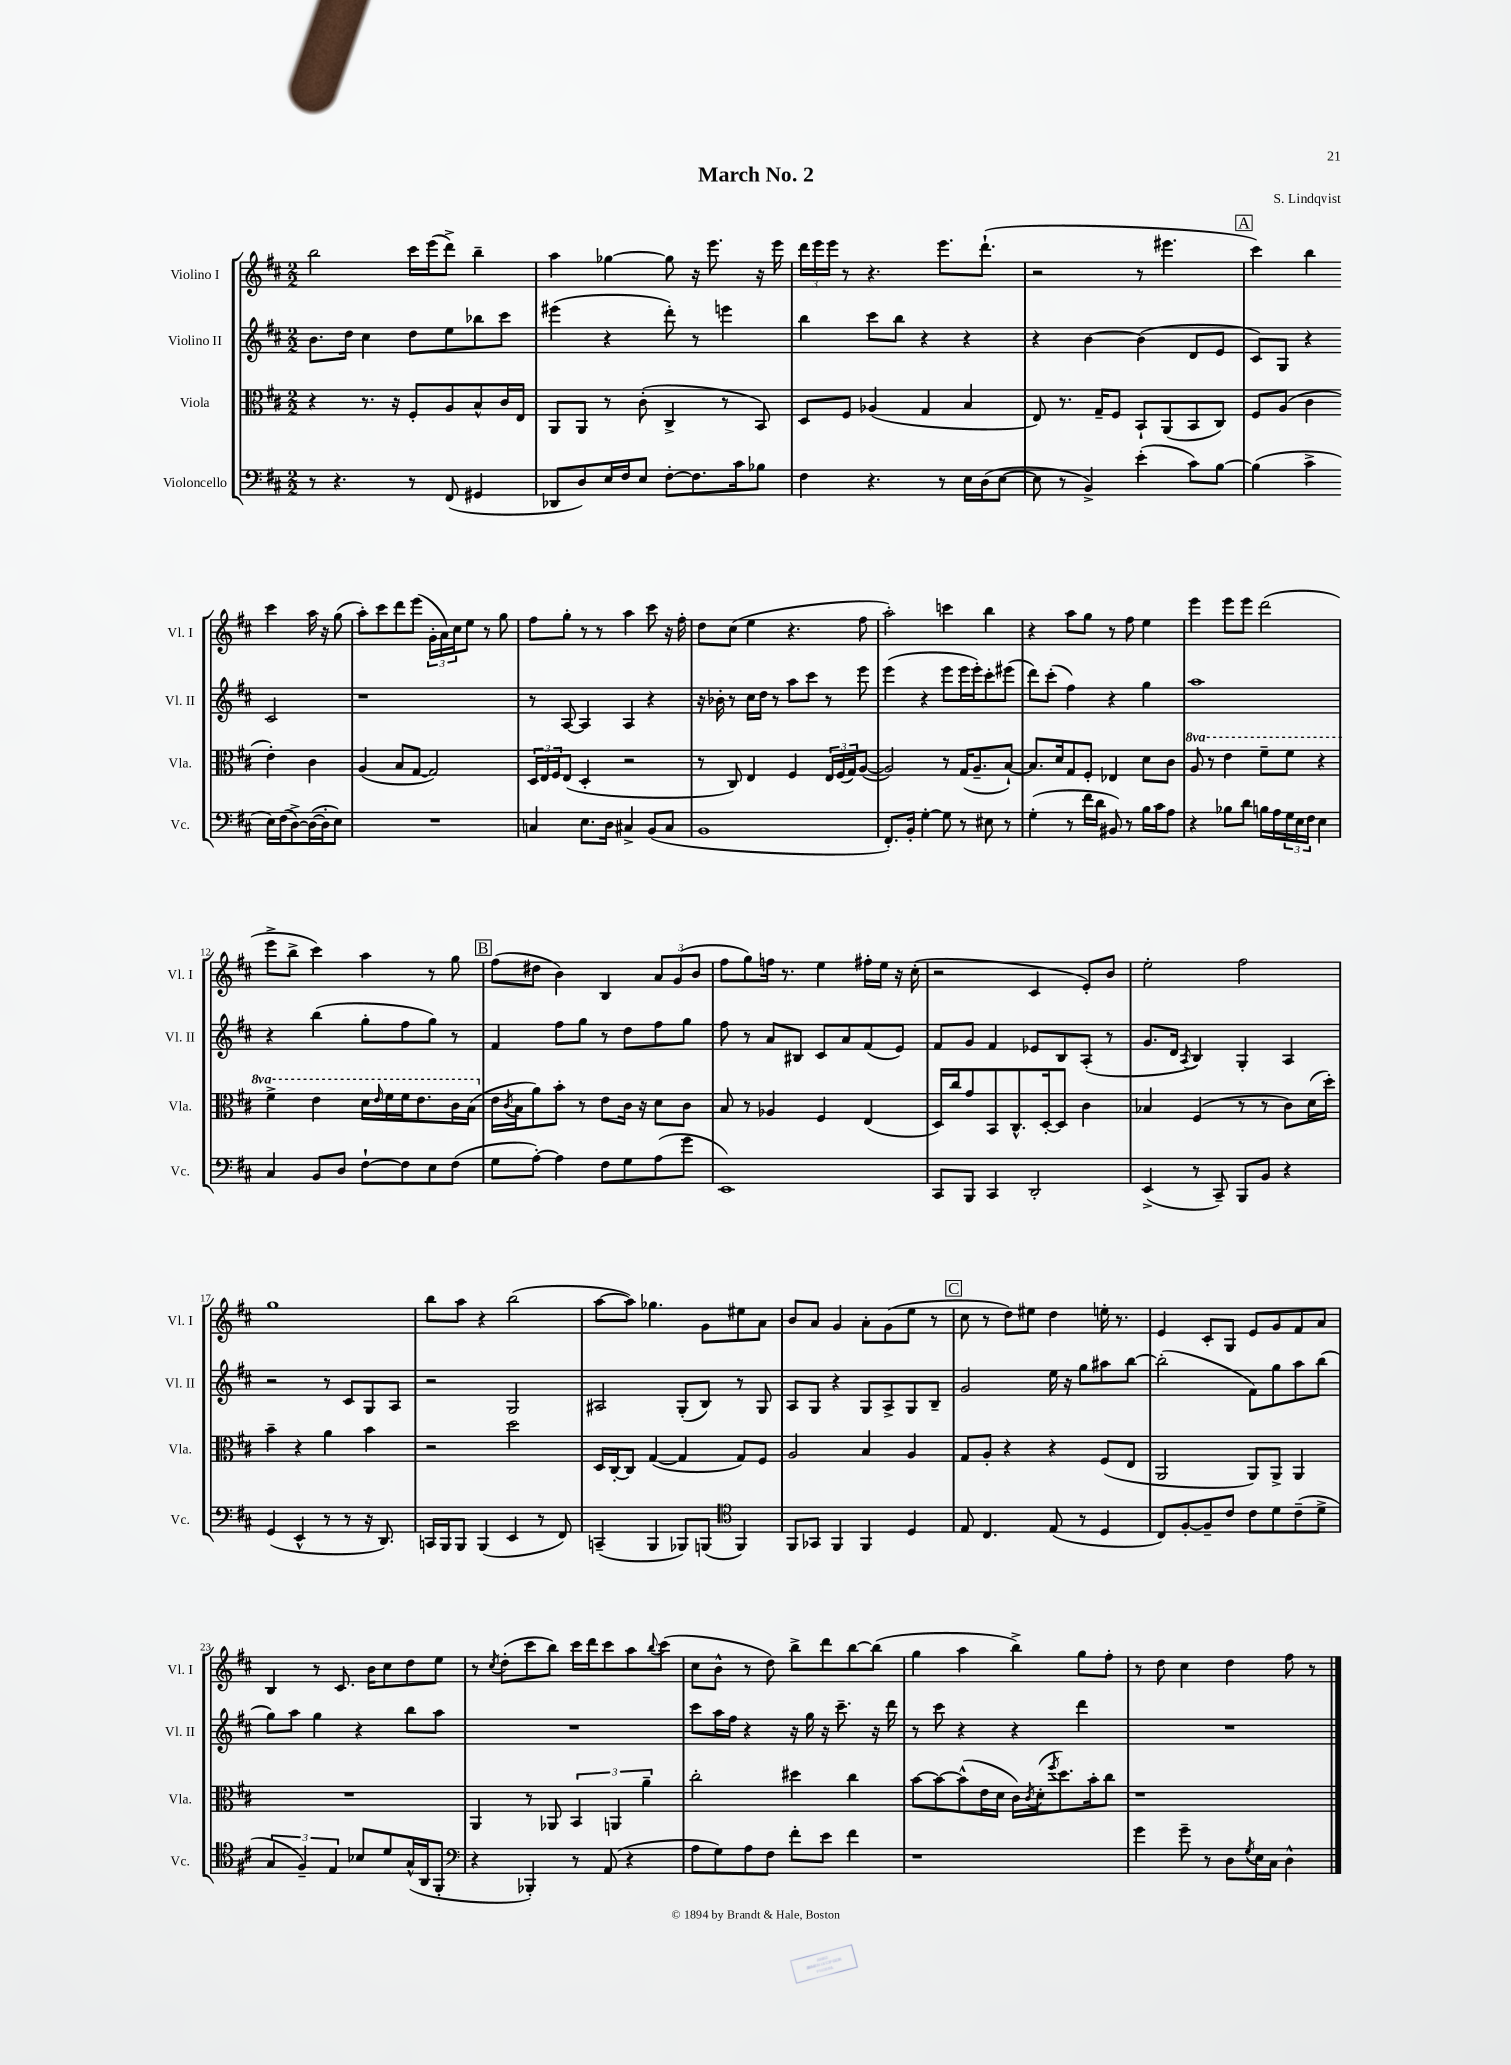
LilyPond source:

\header { title = "March No. 2" composer = "S. Lindqvist" }
<<
\new StaffGroup <<
\new Staff = "s0" \with { instrumentName = "Violino I" shortInstrumentName = "Vl. I" } {
    \clef treble \key d \major \numericTimeSignature \time 2/2
    b''2 cis'''16 e'''16( d'''8->) b''4-- |
    a''4 ges''4~ ges''8 r16 e'''8. r16 e'''16 |
    \tuplet 3/2 { d'''16 e'''16 e'''16 } r8 r4. e'''8. d'''8.-!( |
    r2 r8 eis'''4. |
    \mark \markup { \box "A" } cis'''4) b''4 cis'''4 a''16 r16 g''8( |
    a''8-.) cis'''8 d'''8 e'''8( \tuplet 3/2 { g'16-. a'16) cis''16 } e''8 r8 g''8 |
    fis''8 g''8-. r8 r8 a''4 cis'''8 r16 fis''16-. |
    d''8 cis''8( e''4 r4. fis''8 |
    a''2-.) c'''4 b''4 |
    r4 a''8 g''8 r8 fis''8 e''4 |
    e'''4 e'''8 e'''8 d'''2( |
    e'''8-> b''8-> cis'''4) a''4 r8 g''8 |
    \mark \markup { \box "B" } fis''8( dis''8 b'4) b4 \tuplet 3/2 { a'8 g'8( b'8 } |
    fis''8 g''8) f''16 r8. e''4 fis''16-. e''16 r16 cis''16-.( |
    r2 cis'4 e'8-.) b'8 |
    e''2-. fis''2 |
    g''1 |
    b''8 a''8 r4 b''2( |
    a''8~ a''8) ges''4. g'8 eis''8 a'8 |
    b'8 a'8 g'4 a'8-. g'8( e''8 r8 |
    \mark \markup { \box "C" } cis''8 r8 d''8) eis''8 d''4 e''16-. r8. |
    e'4 cis'8-. g8 e'8 g'8 fis'8 a'8 |
    b4 r8 cis'8. b'16 cis''8 d''8 e''8 |
    r8 \acciaccatura { cis''8 } d''8-.( cis'''8 b''8) cis'''16 d'''16 cis'''8 a''8 \appoggiatura { b''8 } cis'''8( |
    cis''8 b'8-^ r8 d''8) b''8-> d'''8 b''8~ b''8( |
    g''4 a''4 b''4->) g''8 fis''8-. |
    r8 d''8 cis''4 d''4 fis''8 r8 \bar "|." |
}
\new Staff = "s1" \with { instrumentName = "Violino II" shortInstrumentName = "Vl. II" } {
    \clef treble \key d \major \numericTimeSignature \time 2/2
    b'8. d''16 cis''4 d''8 e''8 bes''8 cis'''8 |
    eis'''4( r4 d'''8-.) r8 e'''4 |
    b''4 cis'''8 b''8 r4 r4 |
    r4 b'4~ b'4( d'8 e'8 |
    \mark \markup { \box "A" } cis'8) g8 r4 cis'2 |
    r1 |
    r8 a8~ a4 a4 r4 |
    r16 bes'16-. r8 cis''16 d''16 r8 a''8 cis'''8 r8 e'''8 |
    e'''4( r4 e'''8 e'''16 e'''16-.) cis'''8-. eis'''8( |
    d'''8) cis'''8-.( fis''4) r4 g''4 |
    a''1 |
    r4 b''4( g''8-. fis''8 g''8) r8 |
    \mark \markup { \box "B" } fis'4 fis''8 g''8 r8 d''8 fis''8 g''8 |
    fis''8 r8 a'8 bis8 cis'8 a'8 fis'8( e'8) |
    fis'8 g'8 fis'4 ees'8 b8 a8-.( r8 |
    g'8. d'16 \acciaccatura { a8 } b4) g4-. a4 |
    r2 r8 cis'8 g8 a8 |
    r2 g2 |
    ais2 g8-.( b8) r8 g8 |
    a8 g8 r4 g8 a8-> g8 b8-- |
    \mark \markup { \box "C" } g'2 e''16 r16 g''8 ais''8 b''8~ |
    b''2-.( fis'8) g''8 a''8 b''8( |
    g''8) a''8 g''4 r4 b''8 a''8 |
    R1 |
    cis'''8 a''16 fis''16 r4 r16 g''16 r16 cis'''8.-- r16 d'''16 |
    r8 cis'''8 r4 r4 d'''4 |
    R1 \bar "|." |
}
\new Staff = "s2" \with { instrumentName = "Viola" shortInstrumentName = "Vla." } {
    \clef alto \key d \major \numericTimeSignature \time 2/2 \set Staff.ottavationMarkups = #ottavation-simple-ordinals
    r4 r8. r16 fis8-. a8 b8-^ cis'16 e16 |
    a,8 a,8 r8 cis'8-.( cis4-> r8 b,8) |
    d8 fis8 aes4( g4 b4 |
    e8) r8. g16-- fis8 b,8-! a,8( b,8 cis8) |
    \mark \markup { \box "A" } fis8 a8( cis'4 e'4-.) cis'4 |
    a4( b8 g8~ g2) |
    \tuplet 3/2 { d16 e16 fis16 } e8( d4-. r2 |
    r8 cis8) e4 fis4 \tuplet 3/2 { e16 fis16( g16) } a8~( |
    a2) r8 g16( a8.-- b8~-!) |
    b8. d'16 g8 fis8-. ees4 d'8 cis'8 |
    \ottava #1 a'8 r8 e''4 fis''8-- fis''8 r4 |
    fis''4-> e''4 d''16 \grace { e''16 } fis''16 fis''16 e''8. cis''16 b'16( \ottava #0 |
    \mark \markup { \box "B" } e'16 \acciaccatura { cis'8 } b16 a'8) b'8-. r8 e'8 cis'16 r16 d'8 cis'8 |
    b8 r8 aes4 fis4 e4( |
    d16) cis''16 g'8 b,8 cis8.-^ d16~-. d8 cis'4 |
    bes4 fis4( r8 r8 cis'8) d'16( d''16-.) |
    b'4-- r4 a'4 b'4 |
    r2 d''2 |
    d16 cis16~-. cis8 g4~( g4 g8) fis8 |
    a2 b4 a4 |
    \mark \markup { \box "C" } g8 a8-. r4 r4 fis8( e8 |
    a,2 a,8) a,8-> a,4 |
    R1 |
    a,4 r8 aes,8 \tuplet 3/2 { b,4 a,4 a'4-- } |
    cis''2-. dis''4 cis''4 |
    b'8~ b'8~ b'8-^( e'16 d'16 cis'16) \acciaccatura { cis'8 } d'16-.( \acciaccatura { fis''8 } d''8.) b'16-. cis''8 |
    r1 \bar "|." |
}
\new Staff = "s3" \with { instrumentName = "Violoncello" shortInstrumentName = "Vc." } {
    \clef bass \key d \major \numericTimeSignature \time 2/2
    r8 r4. r8 fis,8( gis,4 |
    des,8 d8) e16 fis16 e8 fis8~-. fis8. cis'16 bes8 |
    fis4 r4. r8 e16 d16( e8~ |
    e8 r8 b,4->) e'4-.( cis'8) b8~ |
    \mark \markup { \box "A" } b4( cis'4-> e16) fis16( d8~->) d16~( d16-. e8) |
    R1 |
    c4 e8. d16 cis4-> b,8( cis8 |
    b,1 |
    fis,8.-.) b,16-. g4~-. g8 r8 eis8 r8 |
    g4-.( r8 fis'16 d'16 bis,8) r8 b16 cis'16 a8 |
    r4 bes8 d'8 b16 a16 \tuplet 3/2 { g16 e16 fis16 } e4 |
    cis4 b,8 d8 fis8~-! fis8 e8 fis8( |
    \mark \markup { \box "B" } g8 a8~-.) a4 fis8 g8 a8( g'8 |
    e,1) |
    cis,8 b,,8 cis,4 d,2-. |
    e,4->( r8 cis,8--) b,,8 b,8 r4 |
    g,4( e,4-^ r8 r8 r16 d,8.) |
    c,16 b,,16 b,,8 b,,4( e,4 r8 fis,8) |
    c,4--( b,,4 bes,,8) b,,8( \clef tenor fis,4) |
    fis,8 ges,8 fis,4 fis,4 d4 |
    \mark \markup { \box "C" } e8 cis4. e8( r8 d4 |
    cis8) fis8~-. fis8-- cis'8 cis'8 d'8 cis'8--( d'8-> |
    \tuplet 3/2 { g4 fis4--) e4 } bes8 d'8 g16-^( a,16 fis,8-. |
    \clef bass r4 bes,,4-.) r8 a,8( r4 |
    a8 g8) a8 fis8 fis'8-. e'8 fis'4 |
    r1 |
    g'4 g'8-- r8 d8 \acciaccatura { g8 } e16 cis16 d4-^ \bar "|." |
}
>>
>>
